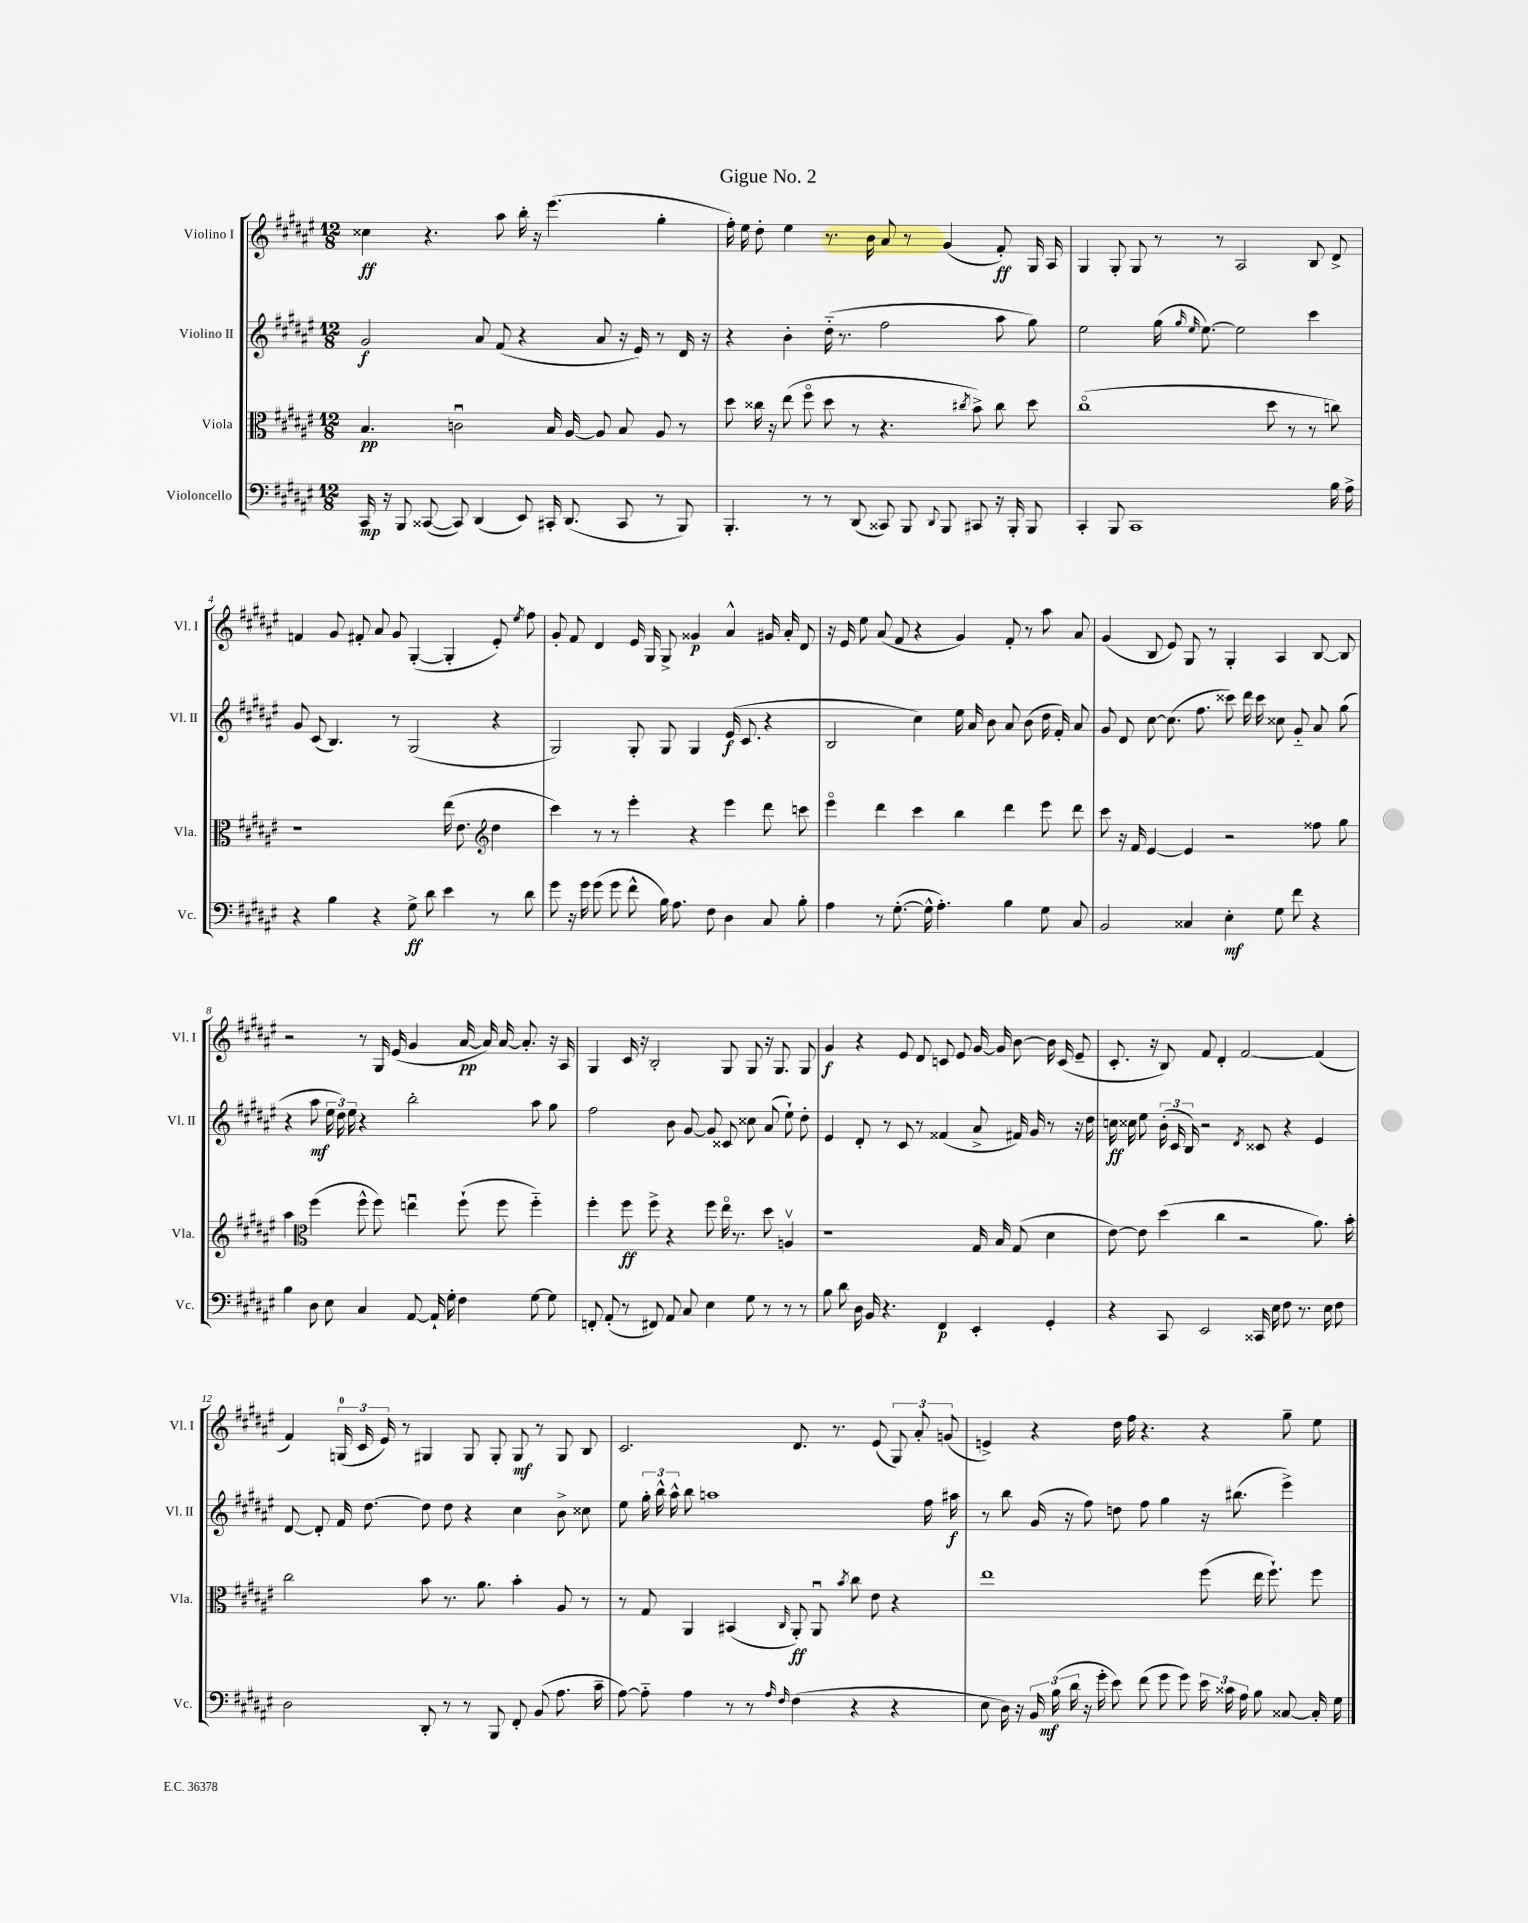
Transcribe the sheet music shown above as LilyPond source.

\header { title = "Gigue No. 2" }
<<
\new StaffGroup <<
\new Staff = "s0" \with { instrumentName = "Violino I" shortInstrumentName = "Vl. I" } {
    \clef treble \key fis \major \numericTimeSignature \time 12/8
    \autoBeamOff cisis''4\ff r4. ais''8 b''16-. r16 eis'''4.( gis''4-. |
    fis''16-.) eis''16 dis''8-. eis''4 r8. b'16 ais'8 r8 gis'4( fis'8-.\ff) gis16 ais16 |
    gis4 gis8-. gis8 r8 r8 ais2 b8 dis'8-> |
    f'4 gis'8 fis'8-. ais'8 gis'8 gis4~-.( gis4-. eis'8-.) \acciaccatura { eis''8 } fis''8 |
    gis'8-. fis'8 dis'4 eis'16 gis16 gis8-> gisis'4\p ais'4-^ gis'16 ais'16-. dis'8 |
    r16 eis'16 eis''8 ais'8( fis'8 r4 gis'4) fis'8-. r8 ais''8 ais'8 |
    gis'4( b8 eis'8) gis8 r8 gis4-. ais4 b8~ b8 |
    r2 r8 gis16 eis'16( gis'4 ais'16~\pp ais'16) ais'16~ ais'8.-. r16 ais16 |
    gis4 cis'16 r16 b2-. gis8 gis8 r16 gis8. gis8 |
    gis'4\f r4 eis'8 dis'8 c'8 eis'8 gis'16~ gis'16 b'8~ b'16 c'16( eis'8-- |
    cis'8.-. r16 b8) fis'8 dis'4-. fis'2~ fis'4( |
    fis'4) \tuplet 3/2 { g16-0( cis'16 eis'16) } r8 gis4 gis8 gis8-. gis8\mf r8 gis8 b8 |
    cis'2. dis'8. r8. eis'8( \tuplet 3/2 { gis8) ais'8-. g'8( } |
    e'4->) r4 dis''16 fis''16 r4. r4 gis''8-- eis''8 \bar "|." |
}
\new Staff = "s1" \with { instrumentName = "Violino II" shortInstrumentName = "Vl. II" } {
    \clef treble \key fis \major \numericTimeSignature \time 12/8
    \autoBeamOff gis'2\f ais'8 fis'8( r4 ais'8 r16 eis'16) r8 dis'16 r16 |
    r4 b'4-. dis''16-_( r8. fis''2 ais''8 gis''8) |
    eis''2 gis''16( \grace { gis''16 eis''16 } eis''8.~) eis''2 cis'''4 |
    gis'8 cis'8( b4.) r8 gis2( r4 |
    gis2) gis8-. gis8 gis4 eis'16\f( cis'8. r4 |
    b2 cis''4) eis''16 ais'16 b'8 ais'8 b'8( dis''16 fis'16-.) ais'8 |
    gis'8 dis'8 cis''8~ cis''8.( fis''8. cisis'''8) dis'''16 cisis'''16 cisis''8 gis'8-_ ais'8 gis''8( |
    r4 ais''8\mf \tuplet 3/2 { eis''16 dis''16) eis''16 } r4 b''2-. ais''8 gis''8 |
    fis''2 b'8 gis'8~ gis'8 cisis'8 cisis''8 ais'8( eis''8-!) dis''8-. |
    eis'4 dis'8-. r8 cis'8 r8 fisis'4( ais'8-> fis'16) gis'16 r8 r16 dis''16 |
    c''16\ff cisis''16 eis''8 \tuplet 3/2 { b'16-.( cis'16 b16) } r2 \acciaccatura { dis'8 } cisis'8 r4 eis'4 |
    dis'8~ dis'8-. fis'16 dis''8.~ dis''8 dis''8 r4 cis''4 b'8-> cisis''8 |
    eis''8 \tuplet 3/2 { gis''16-. b''16-^ ais''16-^ } b''8 a''1 fis''16 ais''16\f |
    r8 b''8 gis'16( r16 fis''8) d''8 fis''8 gis''4 r16 bis''8.( eis'''4->) \bar "|." |
}
\new Staff = "s2" \with { instrumentName = "Viola" shortInstrumentName = "Vla." } {
    \clef alto \key fis \major \numericTimeSignature \time 12/8
    \autoBeamOff b4.\pp c'2\downbow b16 ais16~ ais8 b8 ais8 r8 |
    dis''8 cisis''16 r16 eis''8( fis''8\flageolet dis''8 r8 r4. \acciaccatura { cis''8 } b'8->) cis''8 dis''8 |
    cis''1\flageolet( dis''8 r8 r8 c''8) |
    r1 eis''16( eis'8. \clef treble dis''4 |
    cis'''4) r8 r8 eis'''4-. r4 eis'''4 dis'''8 c'''8 |
    eis'''4\flageolet dis'''4 cis'''4 b''4 dis'''4 eis'''8 dis'''8 |
    cis'''8 r16 fis'16 eis'4~ eis'4 r2 fisis''8 gis''8 |
    ais''4 \clef alto fis''4( fis''8-^ fis''8) e''4\downbow fis''8-!( fis''8 fis''4-_) |
    fis''4-. fis''8\ff fis''8-> r4 fis''8 eis''16\flageolet r8. dis''8 a4\upbow |
    r1 gis16 b16 gis8( dis'4 |
    eis'8~) eis'8 dis''4( cis''4 r2 ais'8.) b'16-. |
    cis''2 b'8 r8. ais'8. b'4-. ais8 r8 |
    r8 gis8 ais,4 bis,4( \grace { cis16 } ais,8-.\ff) ais,8\downbow \acciaccatura { b'8 } cis''8 eis'8 r4 |
    eis''1 fis''8( eis''16 fis''8.-!) fis''8 \bar "|." |
}
\new Staff = "s3" \with { instrumentName = "Violoncello" shortInstrumentName = "Vc." } {
    \clef bass \key fis \major \numericTimeSignature \time 12/8
    \autoBeamOff cis,16\mp r16 b,,8 cisis,8~( cisis,8) dis,4( eis,8) cis,16-. dis,8.( cis,8 r8 b,,8) |
    b,,4.-. r8 r8 dis,8( cisis,8) b,,8 \appoggiatura { dis,8 } b,,8 cis,8 r16 b,,16-. b,,8 |
    cis,4-. b,,8 cis,1 b16 ais16-> |
    r4 b4 r4 gis8->\ff dis'8 eis'4 r8 dis'8 |
    gis'8 r16 gis'16 gis'8( gis'8 fis'8-^ b16) ais8. fis8 dis4 cis8 b8-. |
    ais4 r8 gis8.~-.( gis16-^ ais4.-.) b4 gis8 cis8 |
    b,2 cisis4 eis4-.\mf gis8 fis'8 r4 |
    b4 dis8 eis8 cis4 ais,8~ ais,16-! gis16-. fis4 gis8~ gis8 |
    f,8-. ais,8-.( r8 fis,8) ais,8 cis8 eis4 gis8 r8 r8 r8 |
    b8 dis'8 dis16 b,16 r4. fis,4\p eis,4-. gis,4-. |
    r4 cis,8 eis,2 cisis,16 eis16 fis8 r8. eis16 fis8 |
    dis2 dis,8-. r8 r8 b,,8 fis,8-. b,8( ais8. cis'16-- |
    ais8~) ais8-_ ais4 r8 r8 \grace { ais16 fis16 } fis4( r4 r4 |
    eis8 dis16) r16 \tuplet 3/2 { b,16 b16\mf( dis'16 } r16 gis'16-. eis'8) fis'8( gis'8 gis'8) \tuplet 3/2 { eis'16 cisis'16 ais16 } b8 cisis8~ cisis16-. gis16 \bar "|." |
}
>>
>>
